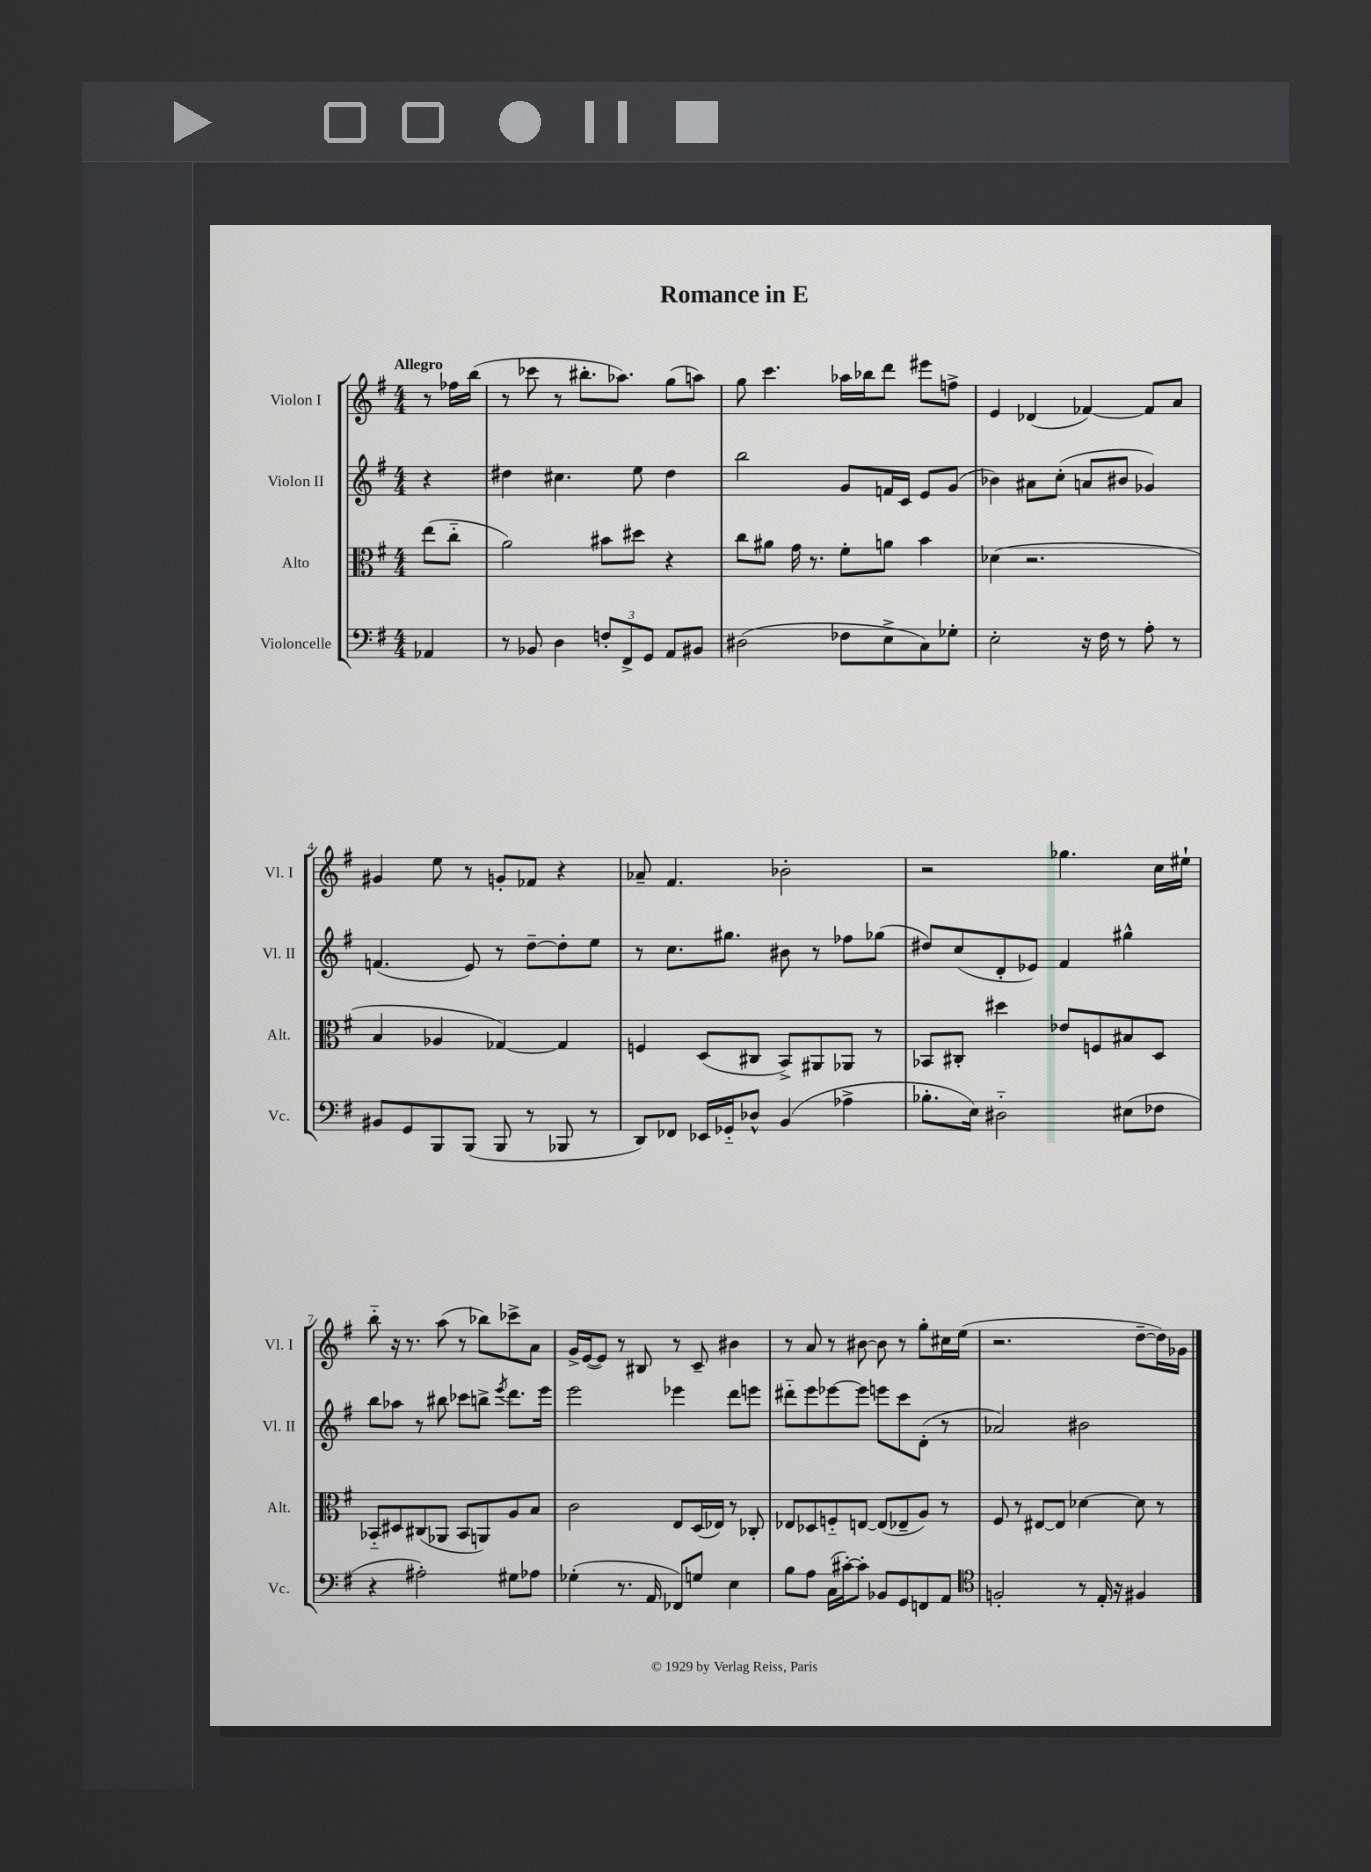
\header { title = "Romance in E" }
<<
\new StaffGroup <<
\new Staff = "s0" \with { instrumentName = "Violon I" shortInstrumentName = "Vl. I" } {
    \clef treble \key g \major \numericTimeSignature \time 4/4 \partial 4 \tempo "Allegro"
    r8 fes''16 b''16( |
    r8 ces'''8 r8 bis''8.-. aes''8.) g''8( a''8) |
    g''8 c'''4. aes''16 bes''16 d'''8 eis'''8 f''8-> |
    e'4 des'4( fes'4~) fes'8 a'8 |
    gis'4 e''8 r8 g'8-. fes'8 r4 |
    aes'8-- fis'4. bes'2-. |
    r2 ges''4. c''16 eis''16-! |
    b''8-_ r16 r8. a''8( r8 bes''8) ces'''8-> a'8 |
    g'16-> e'16~( e'8) r8 bis8 r8 c'8-- bis'4 |
    r8 a'8 r8 bis'8~ bis'8 r8 g''8-. cis''16 e''16( |
    r2. d''8~-- d''16) ges'16 \bar "|." |
}
\new Staff = "s1" \with { instrumentName = "Violon II" shortInstrumentName = "Vl. II" } {
    \clef treble \key g \major \numericTimeSignature \time 4/4 \partial 4
    r4 |
    dis''4 cis''4. e''8 dis''4 |
    b''2 g'8 f'16 c'16 e'8 g'8( |
    bes'4) ais'8 c''8-.( a'8 bis'8 ges'4) |
    f'4.( e'8) r8 d''8~-- d''8-. e''8 |
    r8 c''8. gis''8. bis'8 r8 fes''8 ges''8( |
    dis''8) c''8( d'8-. ees'8) fis'4 gis''4-^ |
    b''8 aes''8 r8 bis''8 ces'''8 b''8-> \acciaccatura { e'''8 } d'''8. e'''16 |
    e'''2 ees'''4 d'''8 e'''8 |
    dis'''8-_ e'''8 ees'''8~ ees'''8 e'''8 c'''8 d'8-.( r8 |
    aes'2) bis'2 \bar "|." |
}
\new Staff = "s2" \with { instrumentName = "Alto" shortInstrumentName = "Alt." } {
    \clef alto \key g \major \numericTimeSignature \time 4/4 \partial 4
    e''8( c''8-_ |
    a'2) bis'8 dis''8 r4 |
    c''8 ais'8 g'16 r8. fis'8-. a'8 b'4 |
    des'4( r2. |
    b4 aes4 ges4~) ges4 |
    f4 d8( cis8 b,8->) ais,8 aes,8 r8 |
    bes,8 cis8-. dis''4 ees'8 f8 bis8 d8 |
    bes,8-_ dis8 cis8( aes,8 bes,8 a,8) a8 b8 |
    c'2 e8 d16( ees16) r8 ces8-. |
    ees8 des8 f8-_ e8~ e8( ees8-- a8) r8 |
    fis8 r8 eis8~ eis8 des'4~ des'8 r8 \bar "|." |
}
\new Staff = "s3" \with { instrumentName = "Violoncelle" shortInstrumentName = "Vc." } {
    \clef bass \key g \major \numericTimeSignature \time 4/4 \partial 4
    aes,4 |
    r8 bes,8 d4 \tuplet 3/2 { f8-. fis,8-> g,8 } a,8 bis,8 |
    dis2( fes8 e8-> c8) ges8-. |
    e2-. r16 fis16 r8 a8-. r8 |
    bis,8 g,8 b,,8 b,,8( b,,8 r8 bes,,8 r8 |
    d,8) fes,8 ees,16 ges,16-_ des8-^ b,4( aes4-> |
    bes8.-. e16) dis2-_ eis8( fes8 |
    r4 ais2-.) gis8 aes8 |
    ges4-.( r8. a,16 fes,8) g8 e4 |
    b8 a8 c16( cis'16~-.) cis'8-. bes,8 g,8 f,8 a,8 |
    \clef tenor f2-. r8 e16-. r16 fis4 \bar "|." |
}
>>
>>
